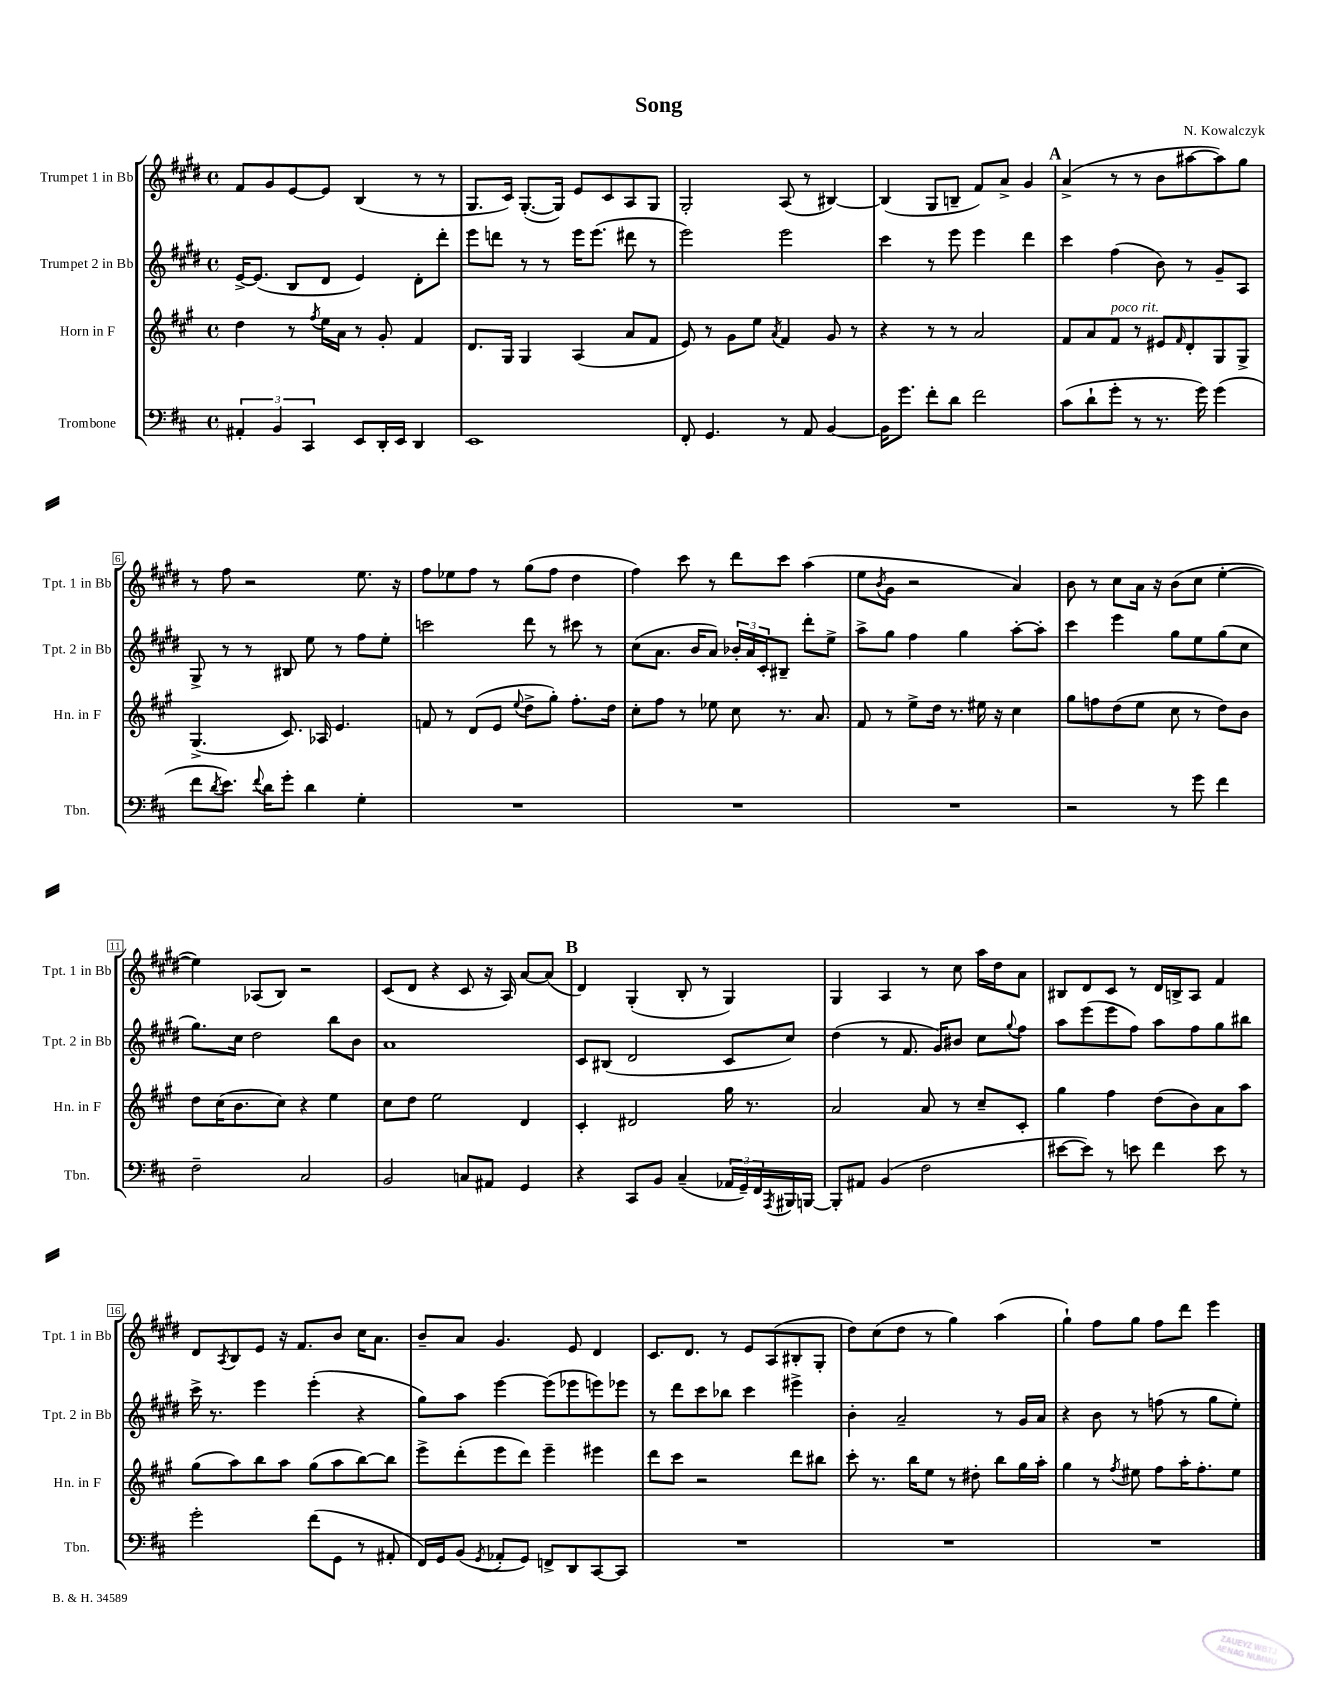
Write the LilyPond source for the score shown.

\header { title = "Song" composer = "N. Kowalczyk" }
<<
\new StaffGroup <<
\new Staff = "s0" \with { instrumentName = "Trumpet 1 in Bb" shortInstrumentName = "Tpt. 1 in Bb" } {
    \clef treble \key e \major \defaultTimeSignature \time 4/4
    fis'8 gis'8 e'8~ e'8 b4( r8 r8 |
    gis8. cis'16) gis8.~-.( gis16) e'8 cis'8 a8 gis8 |
    gis2-. a8( r8 bis4~) |
    bis4( gis8 b8-- fis'8) a'8-> gis'4 |
    \mark \markup { \bold "A" } a'4->( r8 r8 b'8 ais''8~ ais''8) gis''8 |
    r8 fis''8 r2 e''8. r16 |
    fis''8 ees''8 fis''8 r8 gis''8( fis''8 dis''4 |
    fis''4) cis'''8 r8 dis'''8 cis'''8 a''4( |
    e''8 \acciaccatura { b'8 } gis'8 r2 a'4) |
    b'8 r8 cis''8 a'16 r16 b'8( cis''8 e''4~-. |
    e''4) aes8( b8) r2 |
    cis'8( dis'8 r4 cis'8 r16 a16) a'8~ a'8( |
    \mark \markup { \bold "B" } dis'4) gis4-.( b8-. r8 gis4) |
    gis4 a4 r8 cis''8 a''16 dis''16 a'8 |
    bis8 dis'8 cis'8 r8 dis'16 b16-> a8 fis'4 |
    dis'8 \acciaccatura { a8 } b8 e'8 r16 fis'8. b'8 cis''16 a'8. |
    b'8-- a'8 gis'4. e'8 dis'4 |
    cis'8. dis'8. r8 e'8 a8( bis8-. gis8-. |
    dis''8) cis''8( dis''8 r8 gis''4) a''4( |
    gis''4-!) fis''8 gis''8 fis''8 dis'''8 e'''4 \bar "|." |
}
\new Staff = "s1" \with { instrumentName = "Trumpet 2 in Bb" shortInstrumentName = "Tpt. 2 in Bb" } {
    \clef treble \key e \major \defaultTimeSignature \time 4/4
    e'16~-> e'8.( b8 dis'8 e'4) dis'8-. dis'''8-. |
    e'''8 d'''8 r8 r8 e'''16 e'''8.( dis'''8 r8 |
    e'''2) e'''2 |
    cis'''4 r8 e'''8 e'''4 dis'''4 |
    \mark \markup { \bold "A" } cis'''4 fis''4( b'8) r8 gis'8-- a8 |
    gis8-> r8 r8 bis8 e''8 r8 fis''8 e''8-. |
    c'''2 dis'''8 r8 cis'''8 r8 |
    cis''8( a'8. b'16 a'8) \tuplet 3/2 { bes'16-. a'16 cis'16-. } bis8-- dis'''8-. e''8-> |
    a''8-> gis''8 fis''4 gis''4 a''8~-. a''8-. |
    cis'''4 e'''4 gis''8 e''8 gis''8( cis''8 |
    gis''8.) cis''16 dis''2 b''8 b'8 |
    a'1 |
    \mark \markup { \bold "B" } cis'8 bis8( dis'2 cis'8 cis''8) |
    dis''4( r8 fis'8. gis'16) bis'8 cis''8 \appoggiatura { gis''8 } fis''8 |
    a''8 e'''8( e'''8 fis''8) a''8 fis''8 gis''8 bis''8 |
    cis'''16-> r8. e'''4 e'''4-.( r4 |
    gis''8) a''8 e'''4~ e'''8( ees'''8 e'''8) ees'''8 |
    r8 dis'''8 cis'''8 bes''8 cis'''4 eis'''4-> |
    b'4-. a'2-- r8 gis'16 a'16 |
    r4 b'8 r8 f''8( r8 gis''8 e''8-.) \bar "|." |
}
\new Staff = "s2" \with { instrumentName = "Horn in F" shortInstrumentName = "Hn. in F" } {
    \clef treble \key a \major \defaultTimeSignature \time 4/4
    d''4 r8 \acciaccatura { fis''8 } e''16 a'16 r8 gis'8-. fis'4 |
    d'8. gis16 gis4 a4( a'8 fis'8 |
    e'8) r8 gis'8 e''8 \acciaccatura { a'8 } fis'4 gis'8 r8 |
    r4 r8 r8 a'2 |
    \mark \markup { \bold "A" } fis'8 a'8 fis'8^\markup { \italic "poco rit." } r8 eis'8 \grace { fis'16 } d'8-. gis8 gis8-> |
    gis4.->( cis'8.) aes16 e'4. |
    f'8 r8 d'8( e'8 \appoggiatura { e''8 } d''8-> gis''8-.) fis''8.-. d''16 |
    cis''8-. fis''8 r8 ees''8 cis''8 r8. a'8. |
    fis'8 r8 e''8-> d''16 r8. eis''16 r16 cis''4 |
    gis''8 f''8 d''8( e''8 cis''8 r8 d''8) b'8 |
    d''8 cis''16( b'8. cis''8) r4 e''4 |
    cis''8 d''8 e''2 d'4 |
    \mark \markup { \bold "B" } cis'4-. dis'2 gis''16 r8. |
    a'2 a'8 r8 cis''8-- cis'8-. |
    gis''4 fis''4 d''8( b'8) a'8 a''8 |
    gis''8( a''8) b''8 a''8 gis''8( a''8 b''8~) b''8 |
    e'''8-> d'''8-.( e'''8 d'''8) e'''4-- eis'''4 |
    d'''8 cis'''8 r2 d'''8 bis''8 |
    cis'''8-. r8. b''16 e''8 r8 dis''8-. b''8 gis''16 a''16-. |
    gis''4 r8 \acciaccatura { fis''8 } eis''8 fis''8 a''16-. fis''8.-. eis''8 \bar "|." |
}
\new Staff = "s3" \with { instrumentName = "Trombone" shortInstrumentName = "Tbn." } {
    \clef bass \key d \major \defaultTimeSignature \time 4/4
    \tuplet 3/2 { ais,4-. b,4 cis,4 } e,8 d,16-. e,16 d,4 |
    e,1 |
    fis,8-. g,4. r8 a,8 b,4~ |
    b,16 g'8. fis'8-. d'8 fis'2 |
    \mark \markup { \bold "A" } cis'8( d'8-! g'8-. r8 r8. g'16) g'4( |
    fis'8 \acciaccatura { d'8 } e'8.) \appoggiatura { fis'8 } d'16 g'8-. d'4 g4-. |
    R1 |
    R1 |
    R1 |
    r2 r8 g'8 fis'4 |
    fis2-- cis2 |
    b,2 c8 ais,8 g,4 |
    \mark \markup { \bold "B" } r4 cis,8 b,8 cis4--( \tuplet 3/2 { aes,16 g,16--) fis,16 } \acciaccatura { a,,8 } bis,,16 b,,16~ |
    b,,8-. ais,8 b,4( fis2 |
    eis'8~ eis'8) r8 e'8 fis'4 e'8 r8 |
    g'2-. fis'8( g,8 r8 ais,8-. |
    fis,16) g,16 b,8( \acciaccatura { g,8 } aes,8-. g,8) f,8-> d,8 cis,8~ cis,8 |
    R1 |
    R1 |
    R1 \bar "|." |
}
>>
>>
\layout { \context { \Score \override BarNumber.stencil = #(make-stencil-boxer 0.1 0.3 ly:text-interface::print) } }
